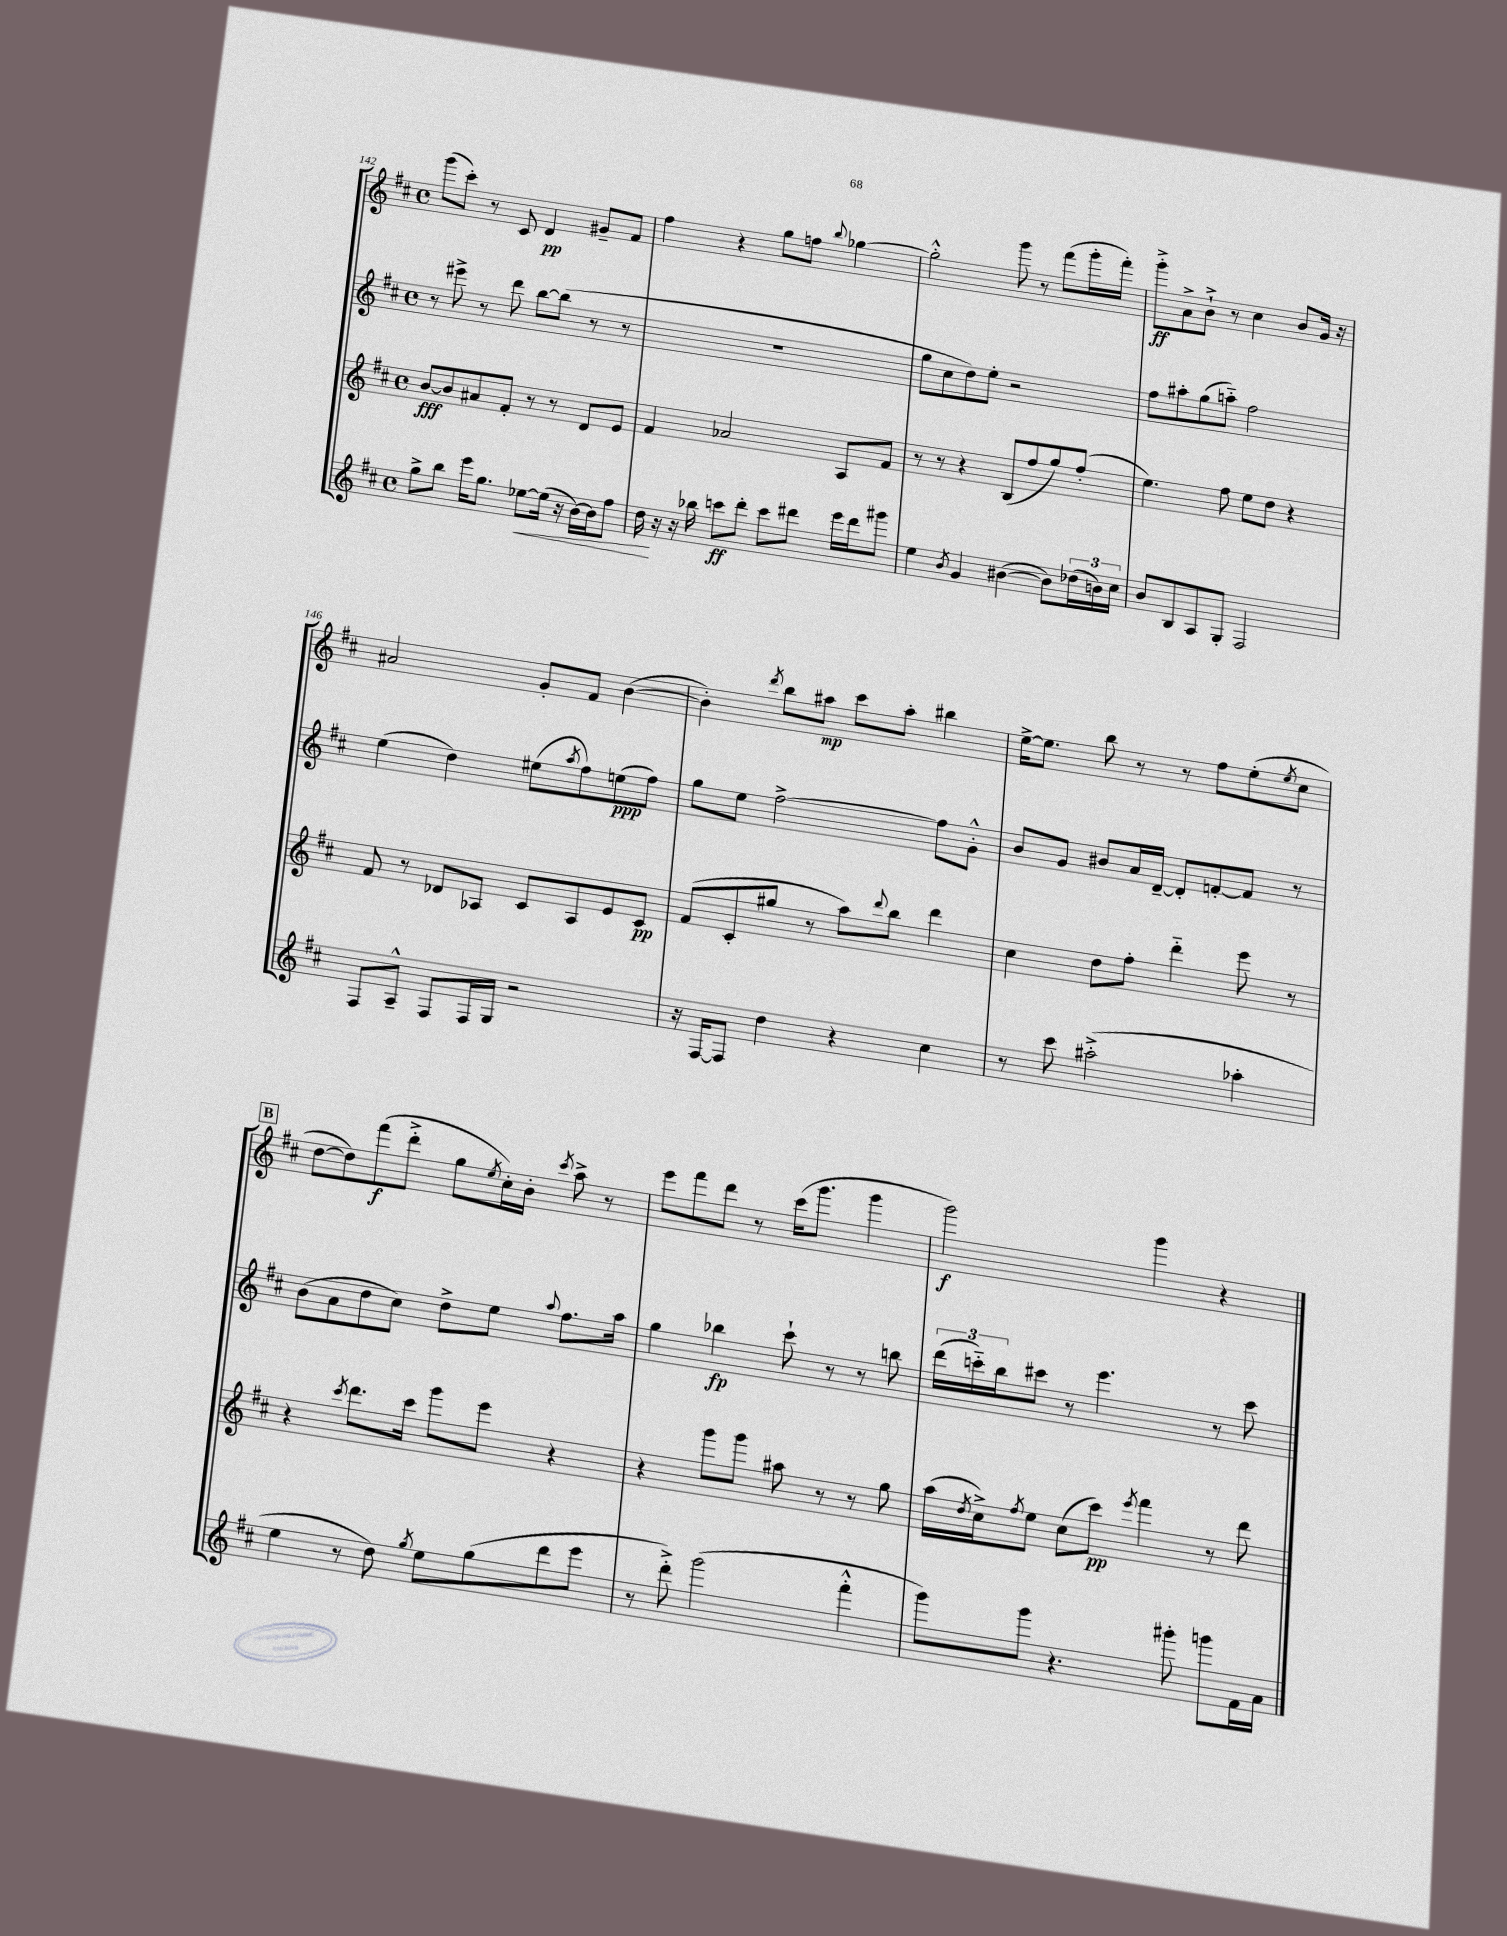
<<
\new StaffGroup <<
\new Staff = "s0" {
    \clef treble \key d \major \defaultTimeSignature \time 4/4
    g'''8( cis'''8-.) r8 cis'8 d'4\pp gis'8-- fis'8 |
    fis''4 r4 g''8 f''8 \appoggiatura { b''8 } ges''4~ |
    ges''2-.-^ g'''8 r8 fis'''8( g'''16-. fis'''16-.) |
    g'''8-.->\ff a'8-> b'8-!-> r8 cis''4 b'8 g'16 r16 |
    ais'2 g'8-. fis'8 b'4~( |
    b'4-.) \acciaccatura { d'''8 } b''8 ais''8\mp cis'''8 ais''8-. bis''4 |
    e''16~-> e''8. b''8 r8 r8 fis''8 e''8-.( \acciaccatura { e''8 } cis''8 |
    \mark \markup { \box "B" } d''8~ d''8) fis'''8\f( d'''8-.-> g''8 \acciaccatura { e''8 } cis''16-.) b'16-. \acciaccatura { cis'''8 } a''8-> r8 |
    e'''8 fis'''8 d'''8 r8 cis'''16( g'''8. g'''4 |
    g'''2\f) g'''4 r4 \bar "|." |
}
\new Staff = "s1" {
    \clef treble \key d \major \defaultTimeSignature \time 4/4
    r8 eis'''8-> r8 d'''8 b''8~ b''8( r8 r8 |
    R1 |
    g''8 cis''8 d''8) e''8-. r2 |
    fis''8 ais''8-. g''8( a''8-_) fis''2 |
    e''4( d''4) eis''8( \acciaccatura { a''8 } fis''8) e''8\ppp( fis''8) |
    g''8 e''8 fis''2~-> fis''8 g'8-.-^ |
    b'8 g'8 bis'8 a'16 d'16~-- d'8-. f'8~-. f'8 r8 |
    \mark \markup { \box "B" } b'8( a'8 d''8 cis''8) d''8-> e''8 \appoggiatura { a''8 } fis''8. a''16 |
    g''4 bes''4\fp cis'''8-! r8 r8 b''8 |
    \tuplet 3/2 { d'''16( c'''16-_) b''16 } cis'''8 r8 e'''4. r8 cis'''8 \bar "|." |
}
\new Staff = "s2" {
    \clef treble \key d \major \defaultTimeSignature \time 4/4
    b'8~\fff b'8 ais'8 fis'8-. r8 r8 d'8 e'8 |
    fis'4 aes'2 a8 fis'8 |
    r8 r8 r4 b8( fis''8 g''8) fis''8-.( |
    e''4.) fis''8 e''8 d''8 r4 |
    fis'8 r8 des'8 aes8 cis'8 aes8 e'8 cis'8\pp |
    fis'8( cis'8-. gis''8 r8 a''8) \appoggiatura { d'''8 } b''8 d'''4 |
    cis''4 d''8 fis''8-. d'''4-_ e'''8 r8 |
    \mark \markup { \box "B" } r4 \acciaccatura { cis'''8 } d'''8. cis'''16 g'''8 e'''8 r4 |
    r4 g'''8 g'''8 ais''8 r8 r8 g''8 |
    a''16( \acciaccatura { d''8 } cis''16->) \acciaccatura { fis''8 } e''8 cis''8( cis'''8\pp) \acciaccatura { e'''8 } fis'''4 r8 d'''8 \bar "|." |
}
\new Staff = "s3" {
    \clef treble \key d \major \defaultTimeSignature \time 4/4
    g''8-> b''8 e'''16 g''8. ees''8~\< ees''16( r16 b'16~) b'16 fis''8 |
    d''16\! r16 r16 bes''16 c'''8\ff d'''8-. c'''8 dis'''8 e'''16 dis'''16 gis'''8 |
    e''4 \acciaccatura { b'8 } g'4 bis'4~( bis'8) \tuplet 3/2 { des''16( b'16) cis''16 } |
    b'8 b8 a8 g8-. fis2 |
    fis8 a8---^ fis8 fis16 g16 r2 |
    r16 fis16~ fis8 d''4 r4 cis''4 |
    r8 cis'''8 ais''2-.->( aes''4-. |
    \mark \markup { \box "B" } e''4 r8 d''8) \acciaccatura { g''8 } e''8 g''8( d'''8 e'''8 |
    r8 d'''8-.->) g'''2( fis'''4-.-^ |
    g'''8) g'''8 r4. gis'''8-. g'''8 fis'16 a'16 \bar "|." |
}
>>
>>
\layout { \context { \Score currentBarNumber = #142 } }
